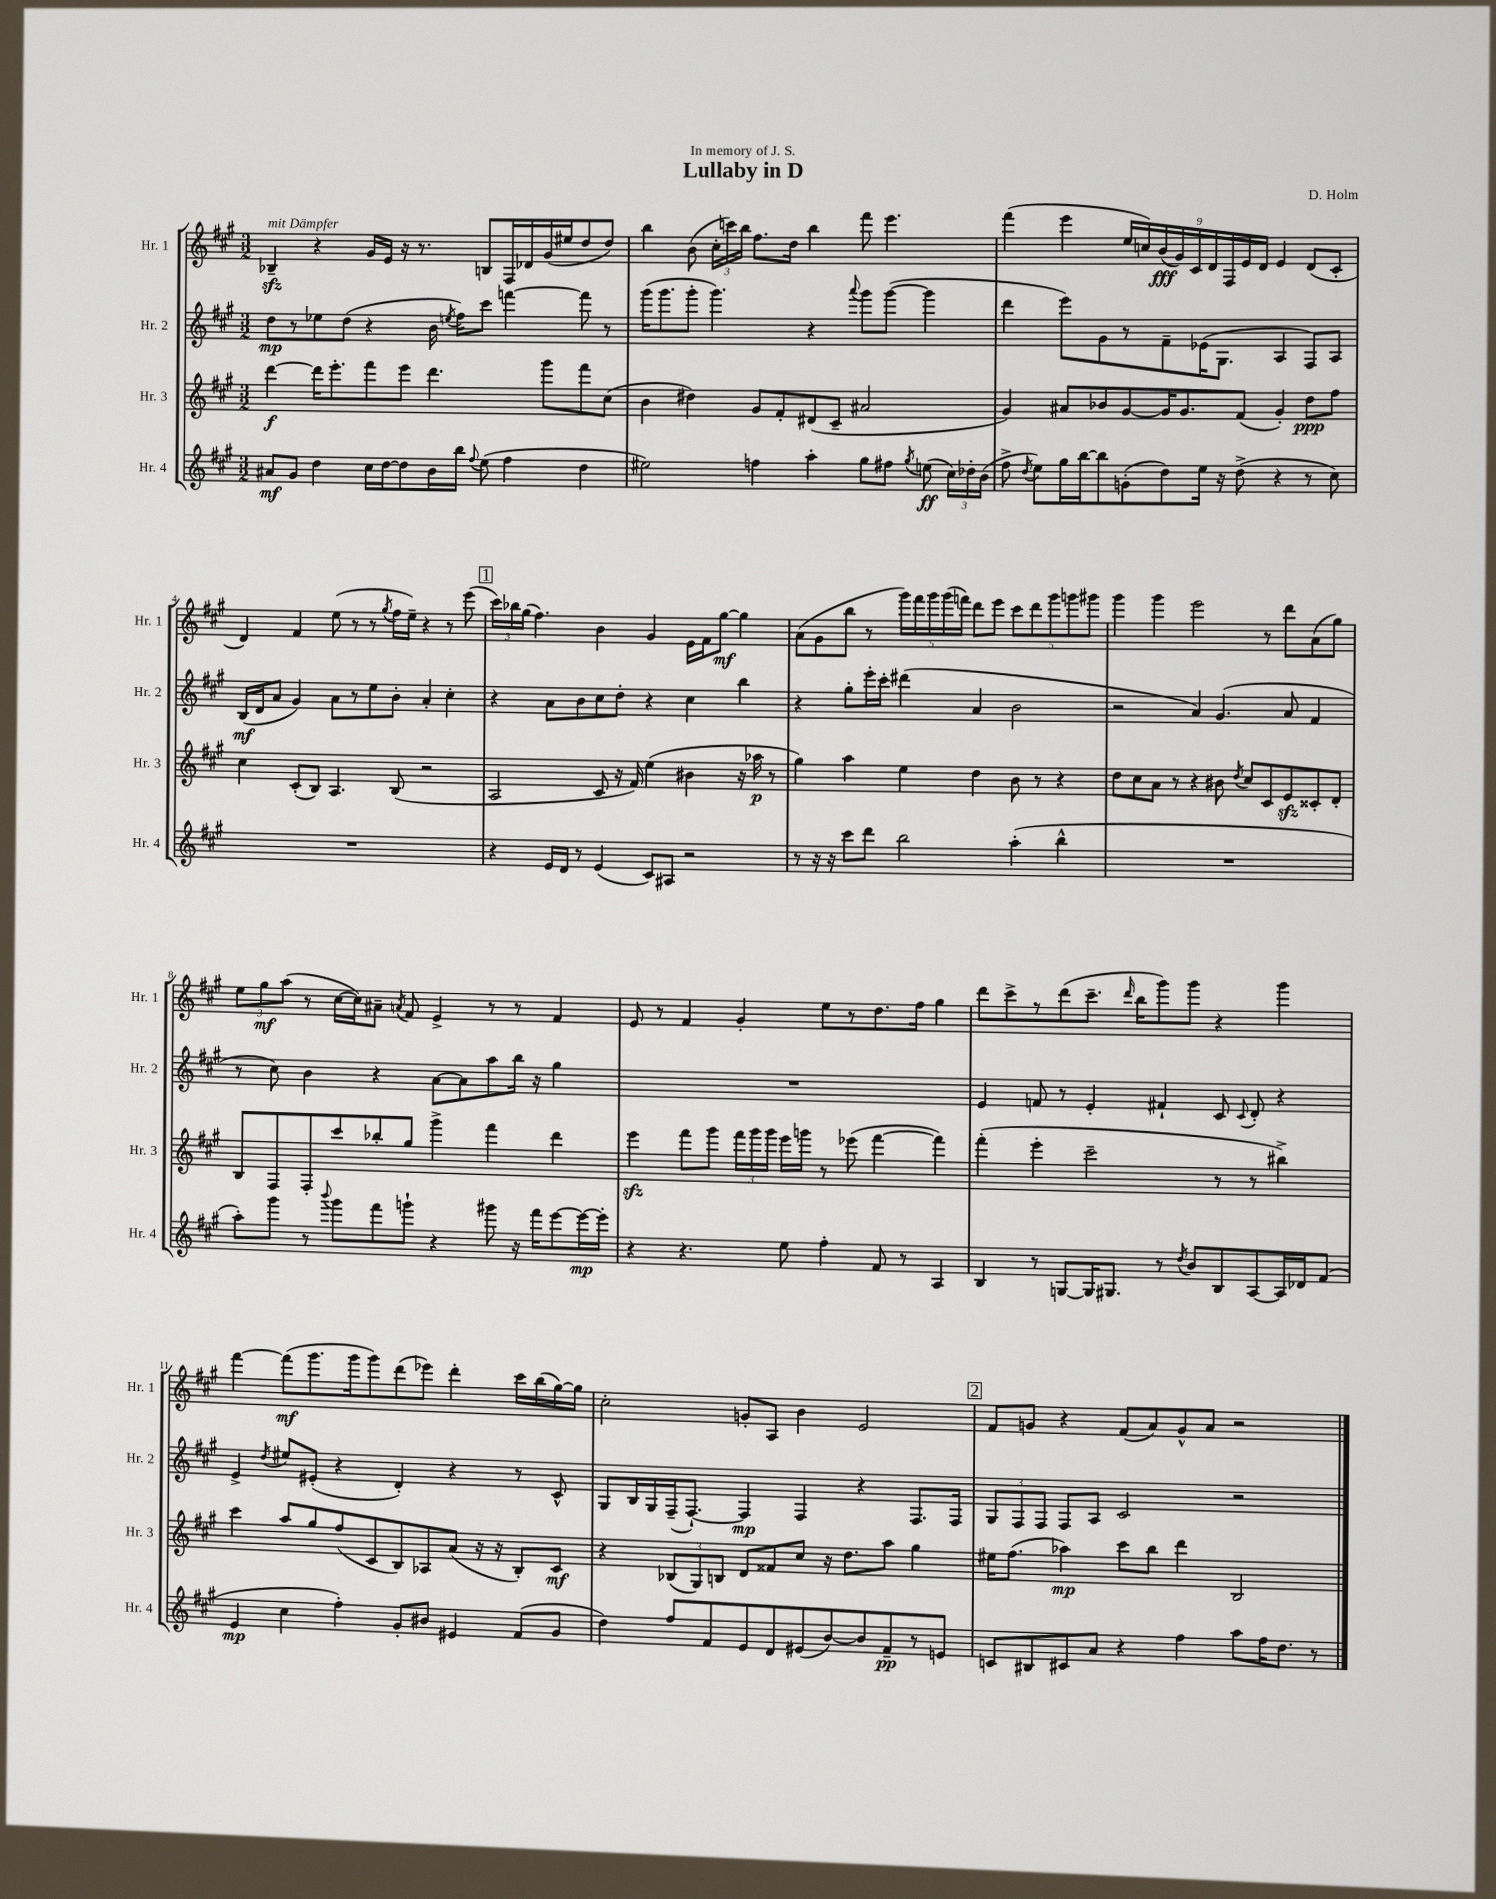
\header { title = "Lullaby in D" composer = "D. Holm" dedication = "In memory of J. S." }
<<
\new StaffGroup <<
\new Staff = "s0" \with { instrumentName = "Hr. 1" shortInstrumentName = "Hr. 1" } {
    \clef treble \key a \major \numericTimeSignature \time 3/2
    \autoBeamOff bes4--\sfz^\markup { \italic "mit Dämpfer" } r4 gis'16[ e'16] r16 r8. b8[ fis16 des'16 gis'16( eis''16 d''8 d''8]) |
    b''4 b'8( \tuplet 3/2 { cis''16[-. c'''16) b''16] } fis''8.[ d''16] b''4 fis'''8 e'''4. |
    fis'''4( e'''4 \tuplet 9/8 { e''16[ c''16) b'16\fff( gis'16) cis'16 d'16 fis16 e'16 d'16] } e'4 d'8[( cis'8]-. |
    d'4) fis'4 e''8( r8 r8 \acciaccatura { gis''8 } fis''16[ e''16]--) r4 r8 e'''8( |
    \mark \markup { \box "1" } \tuplet 3/2 { cis'''16[) bes''16 gis''16]( } fis''4.) b'4 gis'4 e'16[ fis'16 gis''8]~\mf gis''4 |
    a'8[( gis'8 b''8] r8 \tuplet 5/4 { gis'''16[) fis'''16 gis'''16 gis'''16( f'''16]) } d'''8[ e'''8] \tuplet 5/4 { cis'''8[ d'''8 gis'''8 g'''8 gis'''8] } |
    gis'''4 gis'''4 e'''2 r8 d'''8[ a'8( gis''8]) |
    \tuplet 3/2 { e''8[ gis''8\mf a''8]( } r8 cis''16[~ cis''16) ais'8]-- \acciaccatura { a'8 } fis'8 e'4-> r8 r8 fis'4 |
    e'8 r8 fis'4 gis'4-. e''8[ r8 d''8. fis''16] gis''4 |
    d'''8[ cis'''8-> r8 d'''8( cis'''8.]-- \grace { d'''16 } b''16[ gis'''8) gis'''8] r4 gis'''4 |
    fis'''4~ fis'''8[\mf( gis'''8. gis'''16 gis'''8) d'''8( ees'''8]) d'''4-. cis'''16[ b''16( gis''16~) gis''16] |
    cis''2-. g'8[-. a8] b'4 e'2 |
    \mark \markup { \box "2" } fis'8[ g'8] r4 fis'8[( a'8) g'8-^ a'8] r2 \bar "|." |
}
\new Staff = "s1" \with { instrumentName = "Hr. 2" shortInstrumentName = "Hr. 2" } {
    \clef treble \key a \major \numericTimeSignature \time 3/2
    \autoBeamOff d''8[\mp r8 ees''8 d''8]( r4 b'16 \acciaccatura { e''8 } fis''16[) cis'''8] f'''4~ f'''8 r8 |
    gis'''16[( gis'''8. gis'''8]-. gis'''4.) r4 \appoggiatura { a'''8 } gis'''8[ gis'''8]~( gis'''4 |
    d'''4 e'''8[) gis'8 r8 fis'8-- ees'16( gis8.] a4 fis8[) a8] |
    b16[\mf( d'16 a'8] gis'4) a'8[ r8 e''8 b'8]-. a'4-. cis''4-. |
    \mark \markup { \box "1" } r4 a'8[ b'8 cis''8 d''8]-. r4 cis''4 b''4 |
    r4 gis''8[-. e'''16-. cis'''16]-. dis'''4( a'4 b'2 |
    r2 a'4) gis'4.( a'8 fis'4 |
    r8 cis''8) b'4 r4 a'8[~ a'8 a''8 b''16] r16 gis''4 |
    R1. |
    e'4 f'8 r8 e'4-. fis'4-! cis'8 \appoggiatura { cis'8 } d'8-. r4 |
    e'4-> \acciaccatura { d''8 } eis''8[ eis'8]-.( r4 d'4-.) r4 r8 cis'8-^ |
    gis8[ b16 gis16 fis16--( fis8.]~-!) fis4\mp fis4 r4 fis8.[ fis16] |
    \mark \markup { \box "2" } \tuplet 3/2 { gis8[ fis8 fis8] } fis8[ a8] cis'2 r2 \bar "|." |
}
\new Staff = "s2" \with { instrumentName = "Hr. 3" shortInstrumentName = "Hr. 3" } {
    \clef treble \key a \major \numericTimeSignature \time 3/2
    \autoBeamOff d'''4~\f d'''16[ e'''8.-. fis'''8 e'''8] d'''4. gis'''8[ fis'''8 cis''8]( |
    b'4 dis''4) gis'8[ fis'8-. dis'8( cis'8]-- ais'2 |
    gis'4) ais'8[ bes'8 gis'8~ gis'16 gis'8. fis'8]( gis'4-.) d''8[\ppp fis''8] |
    cis''4 cis'8[-.( b8]) a4. b8( r2 |
    \mark \markup { \box "1" } a2 cis'8 r16 fis'16) e''4( bis'4 r16 aes''16\p r8 |
    gis''4) a''4 e''4 d''4 b'8 r8 r4 |
    d''8[ cis''8 a'8] r8 r4 bis'8 \acciaccatura { d''8 } cis''8[ cis'8 e'8\sfz cisis'8-. d'8]-. |
    b8[ fis8 fis8-. cis'''8 bes''8-. gis''8] gis'''4-> fis'''4 d'''4 |
    e'''4\sfz fis'''8[ gis'''8] \tuplet 3/2 { fis'''16[ gis'''16 gis'''16] } e'''16[ g'''16] r8 ees'''8( fis'''4~ fis'''4) |
    fis'''4-.( e'''4-. cis'''2-- r8 r8 bis''4->) |
    cis'''4 a''8[ gis''8 fis''8( cis'8 b8) aes8 a'8]( r16 r16 b8[-.) cis'8]\mf |
    r4 \tuplet 3/2 { bes8[( gis8) b8] } d'8[ fisis'8 cis''8] r16 d''8.[ a''8] gis''4 |
    \mark \markup { \box "2" } eis''16[ fis''8.]( aes''4\mp) cis'''8[ b''8] d'''4 b2 \bar "|." |
}
\new Staff = "s3" \with { instrumentName = "Hr. 4" shortInstrumentName = "Hr. 4" } {
    \clef treble \key a \major \numericTimeSignature \time 3/2
    \autoBeamOff ais'8[\mf gis'8] d''4 cis''16[ d''16~ d''8 b'16 b''16] \appoggiatura { fis''8 } e''8( fis''4 d''4 |
    eis''2) f''4 a''4-. gis''8[ fis''8] \acciaccatura { gis''8 } e''8\ff( \tuplet 3/2 { cis''16[) des''16-. b'16]( } |
    fis''8-> \acciaccatura { d''8 } e''8[) gis''16 b''16~ b''8 g'8-.( d''8) e''16] r16 d''8->( r4 r8 cis''8) |
    R1. |
    \mark \markup { \box "1" } r4 e'16[ d'16] r8 e'4( cis'8[) ais8] r2 |
    r8 r16 r16 cis'''8[ d'''8] b''2 a''4-.( b''4-^ |
    R1. |
    a''8[-.) gis'''8] r8 \appoggiatura { b'''8 } gis'''8[ fis'''8 g'''8]-! r4 gis'''8 r16 fis'''16[ e'''8~ e'''16~\mp e'''16]-. |
    r4 r4. e''8 fis''4-. fis'8 r8 a4 |
    b4 r8 g8[~ g16 gis8.] r8 \acciaccatura { d''8 } b'8[ b8 a8~ a16 des'16 fis'8]( |
    e'4\mp cis''4 fis''4-.) gis'8[-. bis'8] eis'4 fis'8[( gis'8] |
    d''4) fis''8[ fis'8 e'8 d'8 eis'8( b'8~) b'8 fis'8--\pp r8 e'8] |
    \mark \markup { \box "2" } c'8[ bis8 cis'8 a'8] r4 fis''4 a''8[ fis''16 d''8.] r8 \bar "|." |
}
>>
>>
